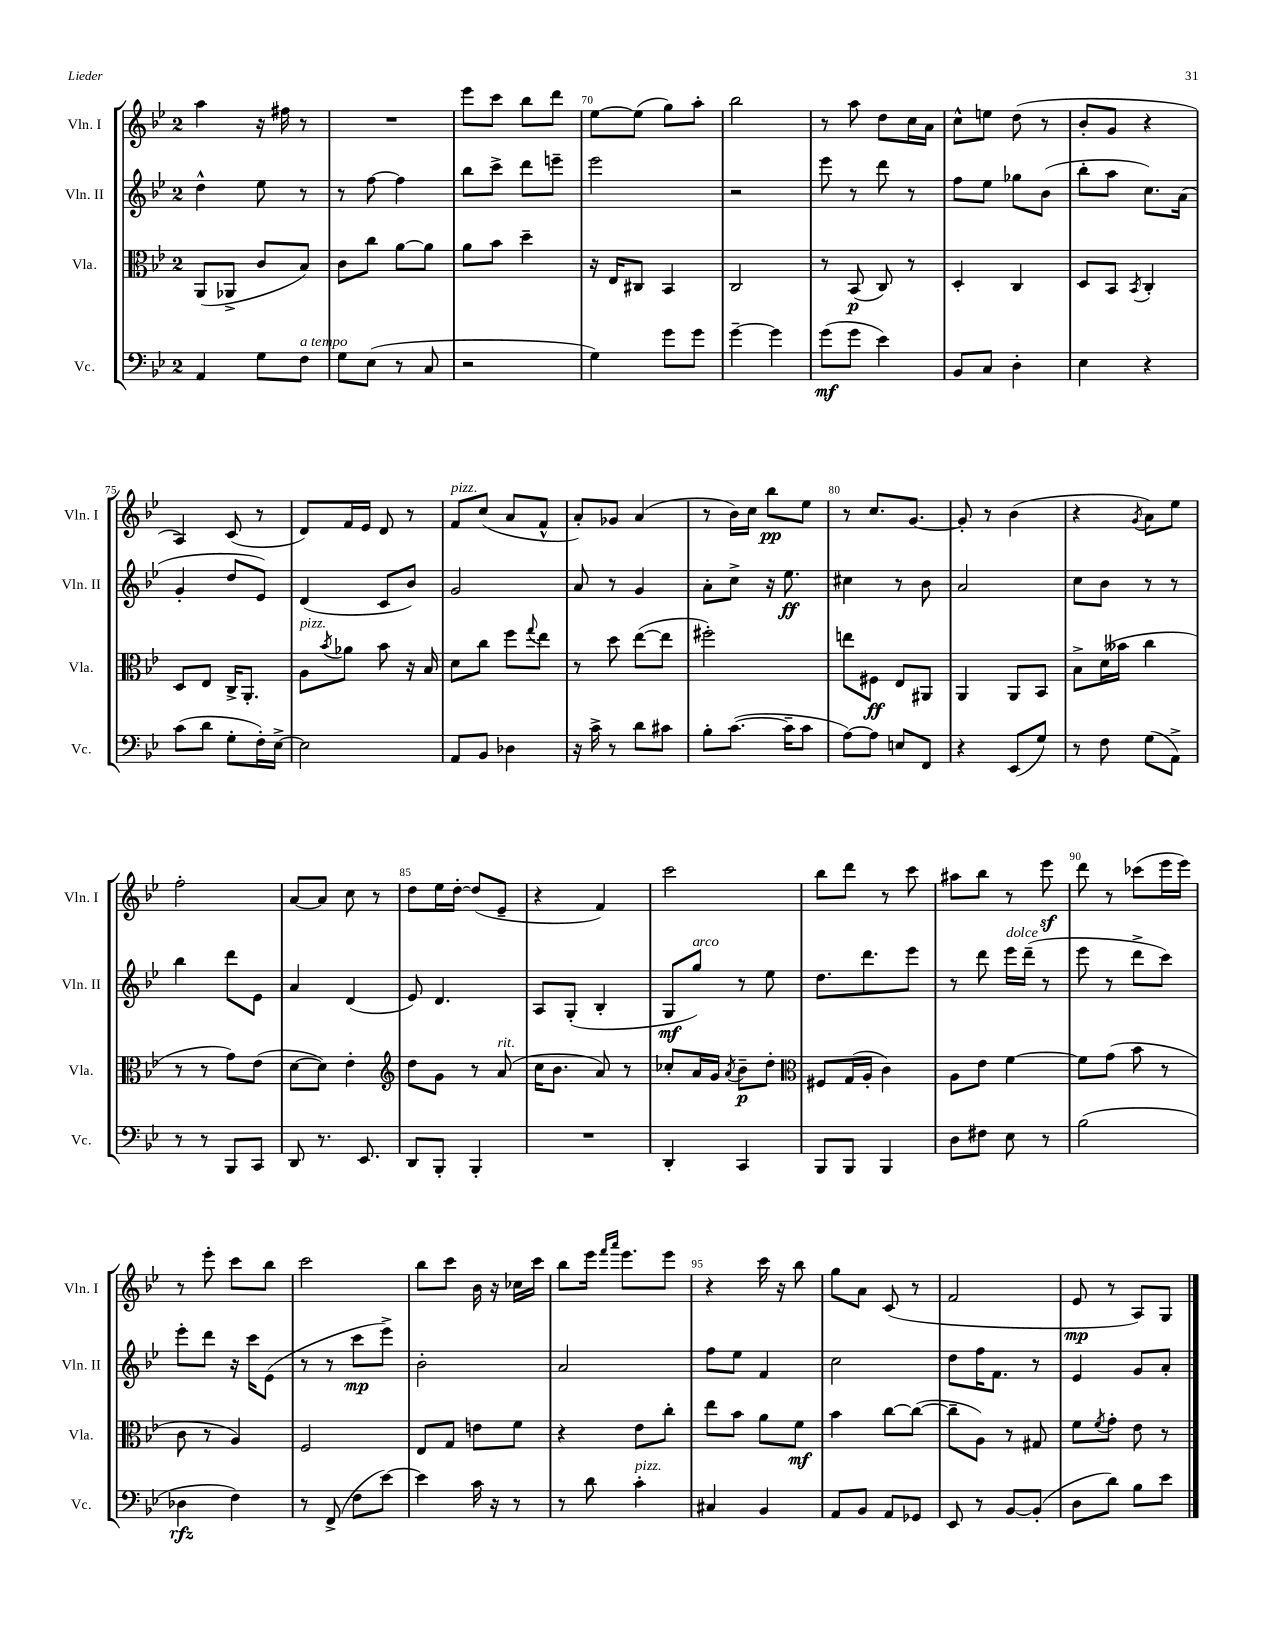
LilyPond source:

<<
\new StaffGroup <<
\new Staff = "s0" \with { instrumentName = "Vln. I" shortInstrumentName = "Vln. I" } {
    \clef treble \key bes \major \once \override Staff.TimeSignature.style = #'single-digit \time 2/4
    a''4 r16 fis''16 r8 |
    R2 |
    ees'''8 c'''8 bes''8 d'''8 |
    ees''8~ ees''8( g''8) a''8-. |
    bes''2 |
    r8 a''8 d''8 c''16 a'16 |
    c''8-^ e''8 d''8( r8 |
    bes'8-. g'8 r4 |
    a4) c'8( r8 |
    d'8) f'16 ees'16 d'8 r8 |
    f'8^\markup { \italic "pizz." } c''8( a'8 f'8-^ |
    a'8-.) ges'8 a'4( |
    r8 bes'16) c''16 bes''8\pp ees''8 |
    r8 c''8. g'8.~ |
    g'8-. r8 bes'4( |
    r4 \acciaccatura { g'8 } a'8) ees''8 |
    f''2-. |
    a'8~ a'8 c''8 r8 |
    d''8 ees''16 d''16~-. d''8( ees'8-- |
    r4 f'4) |
    c'''2 |
    bes''8 d'''8 r8 c'''8 |
    ais''8 bes''8 r8 ees'''8\sf |
    d'''8 r8 ces'''8( ees'''16 ees'''16) |
    r8 ees'''8-. c'''8 bes''8 |
    c'''2 |
    bes''8 c'''8 bes'16 r16 ces''16 c'''16 |
    bes''8 ees'''16 \grace { f'''16 a'''16 } ees'''8. ees'''8 |
    r4 c'''16 r16 bes''8 |
    g''8 a'8 c'8( r8 |
    f'2 |
    ees'8\mp r8 a8) g8 \bar "|." |
}
\new Staff = "s1" \with { instrumentName = "Vln. II" shortInstrumentName = "Vln. II" } {
    \clef treble \key bes \major \once \override Staff.TimeSignature.style = #'single-digit \time 2/4
    d''4-^ ees''8 r8 |
    r8 f''8~ f''4 |
    bes''8 c'''8-> d'''8 e'''8-- |
    ees'''2 |
    r2 |
    ees'''8 r8 d'''8 r8 |
    f''8 ees''8 ges''8 bes'8( |
    bes''8-. a''8 c''8.) a'16( |
    g'4-. d''8 ees'8) |
    d'4( c'8 bes'8) |
    g'2 |
    a'8 r8 g'4 |
    a'8-. c''8-> r16 ees''8.\ff |
    cis''4 r8 bes'8 |
    a'2 |
    c''8 bes'8 r8 r8 |
    bes''4 d'''8 ees'8 |
    a'4 d'4( |
    ees'8) d'4. |
    a8 g8-.( bes4-. |
    g8\mf g''8^\markup { \italic "arco" }) r8 ees''8 |
    d''8. d'''8. ees'''8 |
    r8 d'''8 ees'''16^\markup { \italic "dolce" } d'''16--( r8 |
    ees'''8 r8 d'''8-> c'''8) |
    ees'''8-. d'''8 r16 c'''16 ees'8( |
    r8 r8 c'''8\mp ees'''8->) |
    bes'2-. |
    a'2 |
    f''8 ees''8 f'4 |
    c''2 |
    d''8 f''16 f'8. r8 |
    ees'4 g'8 a'8-. \bar "|." |
}
\new Staff = "s2" \with { instrumentName = "Vla." shortInstrumentName = "Vla." } {
    \clef alto \key bes \major \once \override Staff.TimeSignature.style = #'single-digit \time 2/4
    a,8( aes,8-> c'8 bes8) |
    c'8 c''8 a'8~ a'8 |
    a'8 bes'8 d''4-- |
    r16 ees16 cis8 bes,4 |
    c2 |
    r8 bes,8\p( c8) r8 |
    d4-. c4 |
    d8 bes,8 \acciaccatura { bes,8 } c4-. |
    d8 ees8 c16-> a,8.-. |
    a8^\markup { \italic "pizz." } \acciaccatura { bes'8 } aes'8 bes'8 r16 bes16 |
    d'8 c''8 f''8 \appoggiatura { g''8 } ees''8 |
    r8 d''8 ees''8~( ees''8 |
    fis''2-.) |
    e''8 fis8\ff ees8 ais,8 |
    a,4 a,8 bes,8 |
    bes8-> d'16( beses'16 c''4 |
    r8 r8 g'8) ees'8( |
    d'8~ d'8) ees'4-. |
    \clef treble d''8 g'8 r8 a'8^\markup { \italic "rit." }( |
    c''16 bes'8. a'8) r8 |
    ces''8-. a'16 g'16 \acciaccatura { a'8 } bes'8--\p d''8-. |
    \clef alto fis8 g16( a16-. c'4) |
    a8 ees'8 f'4~ |
    f'8 g'8( bes'8 r8 |
    c'8 r8 a4) |
    f2 |
    ees8 g8 e'8 f'8 |
    r4 ees'8 c''8-. |
    ees''8 bes'8 a'8 f'8\mf |
    bes'4 c''8~ c''8~( |
    c''8-- a8) r8 gis8 |
    f'8 \acciaccatura { f'8 } g'8-. ees'8 r8 \bar "|." |
}
\new Staff = "s3" \with { instrumentName = "Vc." shortInstrumentName = "Vc." } {
    \clef bass \key bes \major \once \override Staff.TimeSignature.style = #'single-digit \time 2/4
    a,4 g8 f8^\markup { \italic "a tempo" } |
    g8 ees8( r8 c8 |
    r2 |
    g4) g'8 g'8 |
    g'4~-- g'4 |
    g'8\mf( g'8 ees'4) |
    bes,8 c8 d4-. |
    ees4 r4 |
    c'8( d'8 g8-. f16-.) ees16~-> |
    ees2 |
    a,8 bes,8 des4 |
    r16 c'16-> r8 d'8 cis'8 |
    bes8-. c'8.~( c'16-- c'8 |
    a8~) a8 e8 f,8 |
    r4 ees,8( g8) |
    r8 f8 g8( a,8->) |
    r8 r8 bes,,8 c,8 |
    d,8 r8. ees,8. |
    d,8 bes,,8-. bes,,4-. |
    R2 |
    d,4-. c,4 |
    bes,,8 bes,,8 bes,,4 |
    d8 fis8 ees8 r8 |
    bes2( |
    des4\rfz f4) |
    r8 f,8->( f8 ees'8~) |
    ees'4 c'16 r16 r8 |
    r8 d'8 c'4-.^\markup { \italic "pizz." } |
    cis4 bes,4 |
    a,8 bes,8 a,8 ges,8 |
    ees,8 r8 bes,8~ bes,8-.( |
    d8 d'8) bes8 ees'8 \bar "|." |
}
>>
>>
\layout { \context { \Score currentBarNumber = #67 \override BarNumber.break-visibility = ##(#f #t #t) barNumberVisibility = #(every-nth-bar-number-visible 5) } }
